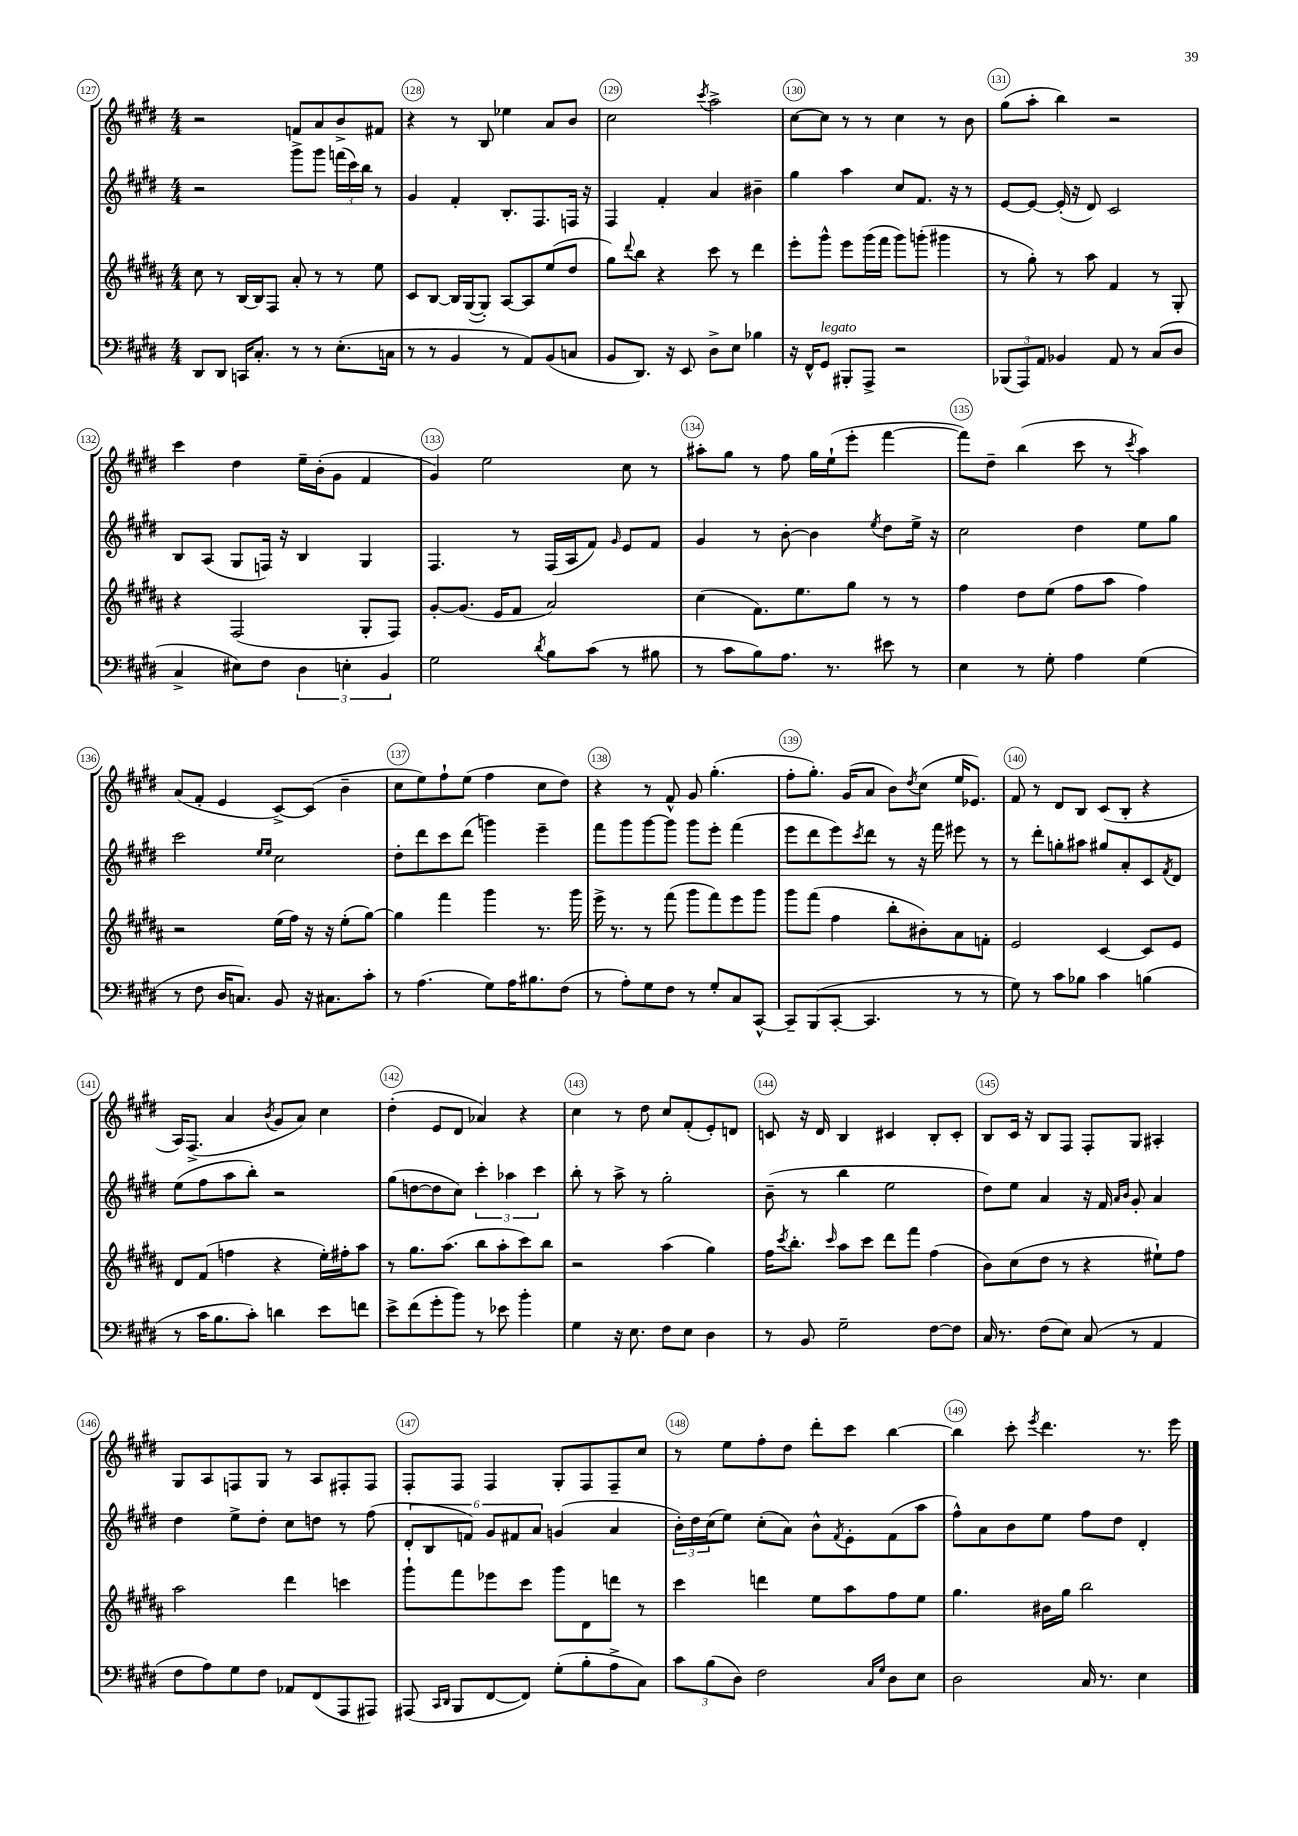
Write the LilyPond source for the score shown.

<<
\new StaffGroup <<
\new Staff = "s0" {
    \clef treble \key e \major \numericTimeSignature \time 4/4
    r2 f'8 a'8 b'8-> fis'8 |
    r4 r8 b8 ees''4 a'8 b'8 |
    cis''2 \acciaccatura { cis'''8 } a''2-> |
    cis''8~ cis''8 r8 r8 cis''4 r8 b'8 |
    gis''8( a''8-. b''4) r2 |
    cis'''4 dis''4 e''16-- b'16-.( gis'8 fis'4 |
    gis'4) e''2 cis''8 r8 |
    ais''8-. gis''8 r8 fis''8 gis''16 e''16-!( e'''8-. fis'''4~ |
    fis'''8) dis''8-- b''4( cis'''8 r8 \acciaccatura { cis'''8 } a''4) |
    a'8( fis'8-. e'4 cis'8~->) cis'8( b'4-- |
    cis''8 e''8) fis''8-! e''8( fis''4 cis''8 dis''8) |
    r4 r8 fis'8-^ gis'8 gis''4.-.( |
    fis''8-. gis''8.-.) gis'16( a'8 b'8) \acciaccatura { dis''8 } cis''8( e''16 ees'8.) |
    fis'8 r8 dis'8 b8 cis'8( b8-. r4 |
    a16) fis8.->( a'4 \acciaccatura { b'8 } gis'8 a'8) cis''4 |
    dis''4-.( e'8 dis'8 aes'4) r4 |
    cis''4 r8 dis''8 cis''8 fis'8-.( e'8-.) d'8 |
    c'8 r16 dis'16 b4 cis'4 b8-. cis'8-. |
    b8 cis'16 r16 b8 fis8 fis8-. gis8 ais4-. |
    gis8 a8 f8 gis8 r8 a8 fis8-. fis8 |
    fis8-. fis8 fis4 gis8-. fis8 fis8-- cis''8 |
    r8 e''8 fis''8-. dis''8 dis'''8-. cis'''8 b''4~ |
    b''4 cis'''8-. \acciaccatura { e'''8 } dis'''4. r8. e'''16 \bar "|." |
}
\new Staff = "s1" {
    \clef treble \key e \major \numericTimeSignature \time 4/4
    r2 gis'''8-> gis'''8 \tuplet 3/2 { f'''16( cis'''16) b''16 } r8 |
    gis'4 fis'4-. b8.-. fis8. f16 r16 |
    fis4 fis'4-. a'4 bis'4-- |
    gis''4 a''4 cis''8 fis'8. r16 r8 |
    e'8~ e'8~ e'16-.( r16 dis'8) cis'2 |
    b8 a8( gis8 f16) r16 b4 gis4 |
    fis4. r8 fis16( a16 fis'8) \grace { gis'16 } e'8 fis'8 |
    gis'4 r8 b'8~-. b'4 \acciaccatura { e''8 } dis''8 e''16-> r16 |
    cis''2 dis''4 e''8 gis''8 |
    cis'''2 \grace { e''16 e''16 } cis''2 |
    dis''8-. dis'''8 cis'''8 dis'''8( g'''4) e'''4-- |
    fis'''8 gis'''8 gis'''8~ gis'''8 gis'''8 e'''8-. fis'''4( |
    e'''8 dis'''8 e'''8) \acciaccatura { cis'''8 } dis'''8 r8 r16 fis'''16 eis'''8 r8 |
    r8 dis'''8-. g''8-. ais''8 gis''8 a'8-. cis'8 \acciaccatura { fis'8 } dis'8 |
    e''8( fis''8 a''8 b''8-.) r2 |
    gis''8( d''8~ d''8 cis''8) \tuplet 3/2 { cis'''4-. aes''4 cis'''4 } |
    b''8-. r8 a''8-> r8 gis''2-. |
    b'8--( r8 b''4 e''2 |
    dis''8) e''8 a'4 r16 fis'16 \grace { a'16 b'16 } gis'8-. a'4 |
    dis''4 e''8-> dis''8-. cis''8 d''8 r8 fis''8( |
    \tuplet 6/4 { dis'8-. b8 f'8) gis'8 fis'8 a'8 } g'4( a'4 |
    \tuplet 3/2 { b'16-.) dis''16 cis''16( } e''8) cis''8-.( a'8) b'8-^ \acciaccatura { fis'8 } e'8-. fis'8( a''8 |
    fis''8-^) a'8 b'8 e''8 fis''8 dis''8 dis'4-. \bar "|." |
}
\new Staff = "s2" {
    \clef treble \key b \major \numericTimeSignature \time 4/4
    cis''8 r8 b16~ b16 fis8 ais'8-. r8 r8 e''8 |
    cis'8 b8~ b16 gis16~( gis8-.) ais8~ ais8 e''8( dis''8 |
    gis''8) \appoggiatura { dis'''8 } b''8 r4 cis'''8 r8 dis'''4 |
    e'''8-. gis'''8-^ e'''8 gis'''16( fis'''16 gis'''8) g'''8-.( gis'''4 |
    r8 gis''8-.) r8 ais''8 fis'4 r8 gis8-. |
    r4 fis2( gis8-. fis8) |
    gis'8~-. gis'8.( e'16 fis'8 ais'2) |
    cis''4( fis'8.) e''8. gis''8 r8 r8 |
    fis''4 dis''8 e''8( fis''8 ais''8 fis''4) |
    r2 e''16( fis''16) r16 r16 e''8-.( gis''8~) |
    gis''4 fis'''4 gis'''4 r8. gis'''16 |
    e'''16-> r8. r8 fis'''8( gis'''8 fis'''8) e'''8 gis'''8 |
    gis'''8 fis'''8( fis''4 b''8-. bis'8-.) ais'8 f'8-. |
    e'2 cis'4~ cis'8 e'8 |
    dis'8 fis'8( f''4 r4 e''16-.) fis''16-. ais''8 |
    r8 gis''8. ais''8.( b''8 ais''8-. cis'''8) b''8 |
    r2 ais''4( gis''4) |
    fis''16 \acciaccatura { cis'''8 } b''8.-. \grace { cis'''16 } ais''8 cis'''8 dis'''8 fis'''8 fis''4( |
    b'8) cis''8( dis''8 r8 r4 eis''8-!) fis''8 |
    ais''2 dis'''4 c'''4 |
    gis'''8-! fis'''8 ees'''8 cis'''8 gis'''8 dis'8 d'''8 r8 |
    cis'''4 d'''4 e''8 ais''8 fis''8 e''8 |
    gis''4. bis'16 gis''16 b''2 \bar "|." |
}
\new Staff = "s3" {
    \clef bass \key e \major \numericTimeSignature \time 4/4
    dis,8 dis,8 c,16 cis8.-. r8 r8 e8.-.( c16 |
    r8 r8 b,4 r8 a,8) b,8( c8 |
    b,8 dis,8.) r16 e,8 dis8-> e8 bes4 |
    r16 fis,16-^ gis,8^\markup { \italic "legato" } bis,,8-. a,,8-> r2 |
    \tuplet 3/2 { bes,,8( a,,8) a,8 } bes,4 a,8 r8 cis8( dis8 |
    cis4-> eis8) fis8 \tuplet 3/2 { dis4 e4-. b,4 } |
    gis2 \acciaccatura { dis'8 } b8 cis'8( r8 bis8 |
    r8 cis'8 b8) a8. r8. eis'8 r8 |
    e4 r8 gis8-. a4 gis4( |
    r8 fis8 dis16 c8.) b,8 r16 cis8. cis'8-. |
    r8 a4.( gis8) a16 bis8. fis8( |
    r8 a8-.) gis8 fis8 r8 gis8-. cis8 cis,8~-^ |
    cis,8-- b,,8( cis,8~-. cis,4. r8 r8 |
    gis8) r8 cis'8 bes8 cis'4 b4( |
    r8 cis'16 b8. cis'8-.) d'4 e'8 f'8 |
    e'8-> fis'8( gis'8-. b'8) r8 ees'8 b'4-. |
    gis4 r16 e8. fis8 e8 dis4 |
    r8 b,8 gis2-- fis8~ fis8 |
    cis16 r8. fis8( e8) cis8( r8 a,4 |
    fis8 a8) gis8 fis8 aes,8 fis,8( a,,8 ais,,8) |
    ais,,8( \grace { cis,16 dis,16 } b,,8 fis,8~ fis,8) gis8-.( b8-. a8-> cis8) |
    \tuplet 3/2 { cis'8 b8( dis8) } fis2 \grace { cis16 gis16 } dis8 e8 |
    dis2 cis16 r8. e4 \bar "|." |
}
>>
>>
\layout { \context { \Score currentBarNumber = #127 \override BarNumber.break-visibility = ##(#f #t #t) barNumberVisibility = #all-bar-numbers-visible \override BarNumber.stencil = #(make-stencil-circler 0.1 0.3 ly:text-interface::print) } }
